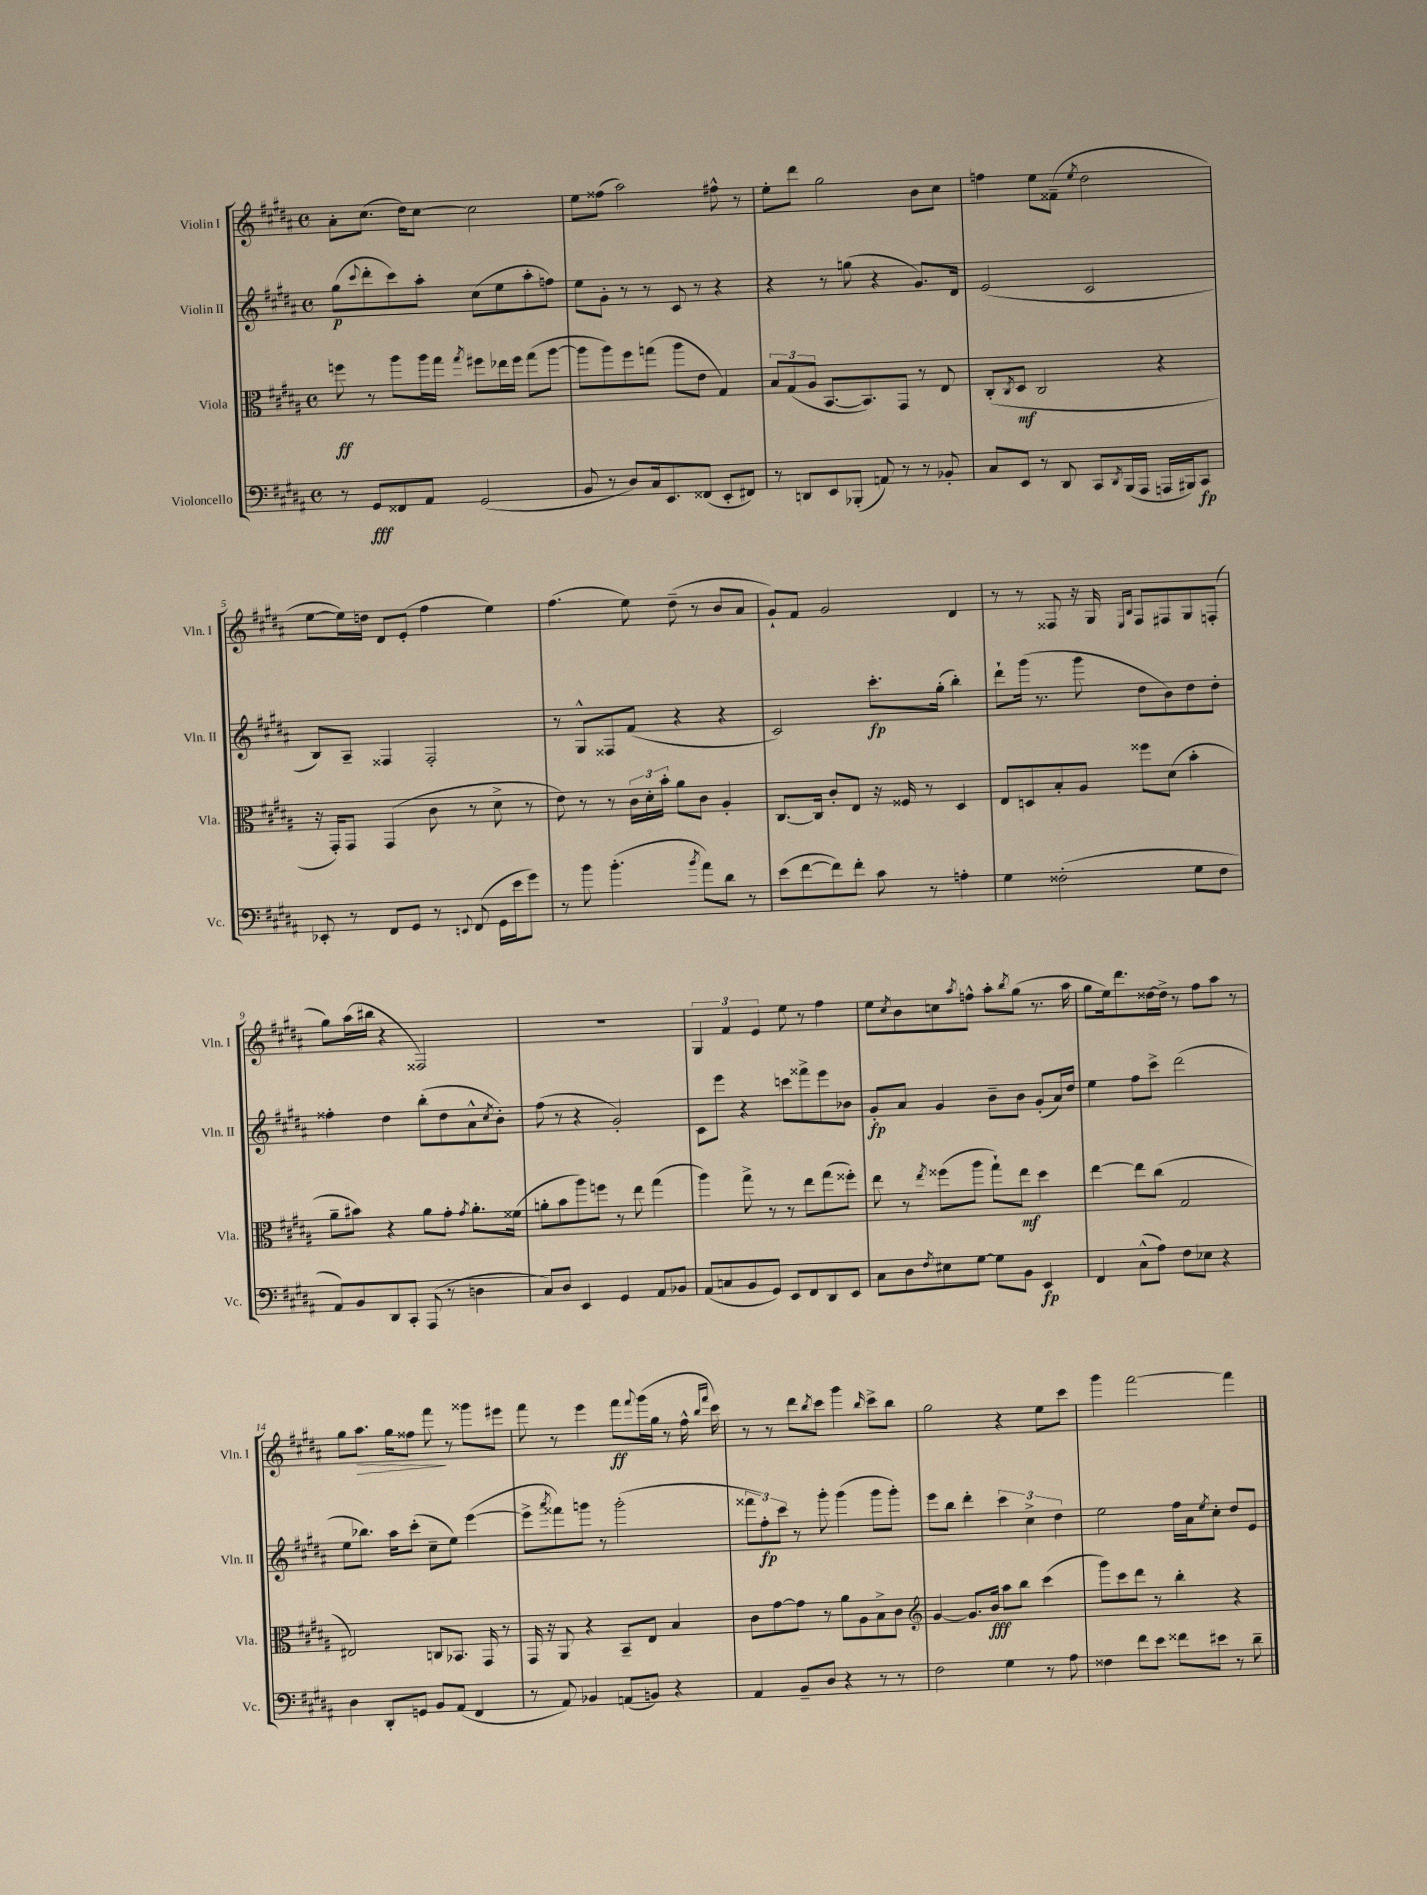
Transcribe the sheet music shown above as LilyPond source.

<<
\new StaffGroup <<
\new Staff = "s0" \with { instrumentName = "Violin I" shortInstrumentName = "Vln. I" } {
    \clef treble \key b \major \defaultTimeSignature \time 4/4
    ais'8-. cis''8.( dis''16) cis''8~ cis''2 |
    e''8 fisis''8( ais''2) fis''8-^ r8 |
    e''8-. dis'''8 gis''2 b'8 cis''8 |
    f''4 e''8 fisis'8--( \acciaccatura { e''8 } dis''2 |
    e''8~ e''16) d''16 dis'8 e'8-.( fis''4 e''4) |
    fis''4.( e''8) dis''8--( r8 b'8 ais'8 |
    gis'8-!) fis'8 gis'2 dis'4 |
    r8 r8 fisis8 r16 gis16 \grace { e16 b16 } fisis8 fis8 gis8 f8-.( |
    gis''8) ais''16( bis''16 r4 fisis2) |
    R1 |
    \tuplet 3/2 { gis4 fis'4 e'4 } e''8 r8 fis''4 |
    e''8 \acciaccatura { cis''8 } b'8 c''8 \acciaccatura { ais''8 } f''8-^ ais''8-. \acciaccatura { b''8 } gis''8( r8. ais''16 |
    gis''8 e''16) dis'''8. disis''16~ disis''16-> r8 fis''8 ais''8 r8 |
    gis''8 ais''8.\> gis''16 fisis''8 fis'''8\! r8 gisis'''8 eis'''8 |
    fis'''8 r8 e'''4 fis'''8\ff \appoggiatura { fis'''8 } gis'''16( gis''16 r8 fis''16-^ \grace { b''16 fis'''16 } cis'''16) |
    r8 r8 dis'''8 \acciaccatura { b''8 } cis'''8 gis'''4 \grace { b''16 } cis'''8-> b''8 |
    gis''2 r4 e''8 cis'''8 |
    gis'''4 fis'''2~ fis'''4 \bar "|." |
}
\new Staff = "s1" \with { instrumentName = "Violin II" shortInstrumentName = "Vln. II" } {
    \clef treble \key b \major \defaultTimeSignature \time 4/4
    gis''8\p( \appoggiatura { cis'''8 } dis'''8-. cis'''8) ais''8-. cis''8( e''8 ais''8-. f''8) |
    e''8 gis'8-. r8 r8 cis'8 r8 r4 |
    r4 r8 g''8( r4 gis'8.) dis'16 |
    e'2( cis'2 |
    b8) ais8-- fisis4 fisis2-. |
    r8 gis8-^ fisis8 fis'8( r4 r4 |
    cis'2) cis'''8.-.\fp gis''16-.( b''4-.) |
    dis'''8-! gis'''16( r8. gis'''8 dis''8 b'8) dis''8 dis''8-. |
    fisis''4-. dis''4 b''8-.( dis''8 ais'8-^ \acciaccatura { cis''8 } b'8-.) |
    fis''8( r8 r4 gis'2-.) |
    cis'8 e'''8 r4 c'''8 fisis'''8-> e'''8 bes'8 |
    gis'8-.\fp ais'8 gis'4 b'8-- b'8 gis'8-.( ais'16) dis''16 |
    e''4 fis''8 cis'''8-> dis'''2( |
    e''8 bes''8.) ais''16 cis'''8-.( cis''8-- e''8) e'''4~( |
    e'''8-> \acciaccatura { ais'''8 } fisis'''8) g'''8 r8 g'''2-.( |
    \tuplet 3/2 { fisis'''8 fis''8-.\fp) cis'''8 } r8 gis'''8-. gis'''4( gis'''8 gis'''8-.) |
    e'''8 b''8 dis'''4-. \tuplet 3/2 { cis'''4 cis''4-> dis''4 } |
    e''2 fis''16 ais'16 \acciaccatura { e''8 } cis''8-. dis''8 e'8 \bar "|." |
}
\new Staff = "s2" \with { instrumentName = "Viola" shortInstrumentName = "Vla." } {
    \clef alto \key b \major \defaultTimeSignature \time 4/4
    f''8\ff r8 ais''8 ais''16 gis''16 \acciaccatura { gis''8 } fis''8 ees''16 fis''16 gis''8( ais''8~ |
    ais''8 ais''8) fis''8 g''8( ais''8 e'8 gis4) |
    \tuplet 3/2 { b8 gis8( ais8 } b,8.~ b,8.) gis,8 r8 e8 |
    cis8-.( \acciaccatura { cis8 } dis8\mf cis2 r4 |
    r16 gis,16-.) gis,8 gis,4( cis'8 r8 dis'8-> r8 |
    e'8) r8 r8 \tuplet 3/2 { cis'16 dis'16-. b'16-. } ais'8 cis'8 ais4-. |
    cis8.~ cis16 cis'8-. e8 r16 fisis16 r8 dis4 |
    e8 d8 b8-. ais8 fisis''8 dis'8( b'4-. |
    ais'8-- bis'8) r4 ais'8 gis'8-. \acciaccatura { gis'8 } ais'8.-. fisis'16( |
    a'8-. b'8 ais''8) f''8 r8 e''8 gis''4( |
    ais''4) gis''8-> r8 r8 e''8 gis''8( fisis''8-.) |
    e''8 r8 \acciaccatura { e''8 } fisis''8( ais''8 gis''8-!) e''8\mf dis''4 |
    e''4~ e''8 cis''8( gis2 |
    eis2) c8 bes,8. gis,16 r8 |
    gis,16 r16 ais,8 r4 b,8-- e8 b4 |
    cis'8 gis'8~ gis'8 r8 ais'8 ais8 b8-> cis'8 |
    \clef treble gis'4~ gis'8. b'16\fff ais''8 b''8 cis'''4( |
    gis'''8) cis'''8 dis'''8 r8 b''4-. r4 \bar "|." |
}
\new Staff = "s3" \with { instrumentName = "Violoncello" shortInstrumentName = "Vc." } {
    \clef bass \key b \major \defaultTimeSignature \time 4/4
    r8 gis,8\fff fisis,8 ais,8 gis,2( |
    b,8 r8 dis8) cis16 e,8. fisis,8( e,8-. fis,8) |
    r8 d,8 e,8 bes,,8-.( a,8) r8 r8 bes,8-. |
    cis8 e,8 r8 dis,8 cis,8 \acciaccatura { dis,8 } b,,16( ais,,16 a,,16 bis,,16) cis,8\fp |
    ees,8-. r8 fis,8 gis,8 r8 \appoggiatura { e,8 } fis,8( gis,16 e'16 gis'8) |
    r8 b'8 b'4.-.( \acciaccatura { b'8 } ais'8) dis'8 r8 |
    e'8( fis'8~ fis'8) fis'8-. cis'8 r8 a4-. |
    gis4 fisis2-.( gis8 fisis8 |
    ais,8) b,8 dis,8 cis,8-. ais,,8( r8 d4 |
    cis8) dis8 e,4 gis,4 ais,8 bes,8 |
    ais,8( c8 b,8 gis,8) e,8 fis,8 dis,8 e,8 |
    cis8 dis8 \acciaccatura { fis8 } eis8 gis8~ gis8 b,8 e,4\fp |
    fis,4 cis8-^( ais8) fis8 ees8 r4 |
    dis4 dis,8-. g,8 b,8 ais,8( fis,4 |
    r8 ais,8) bes,4 a,8( b,8) r4 |
    ais,4 b,8-- dis8 r4 r8 r8 |
    fis2 gis4 r8 ais8 |
    fisis4 fis'8 e'8 fisis'8 eis'8 r8 dis'8-- \bar "|." |
}
>>
>>
